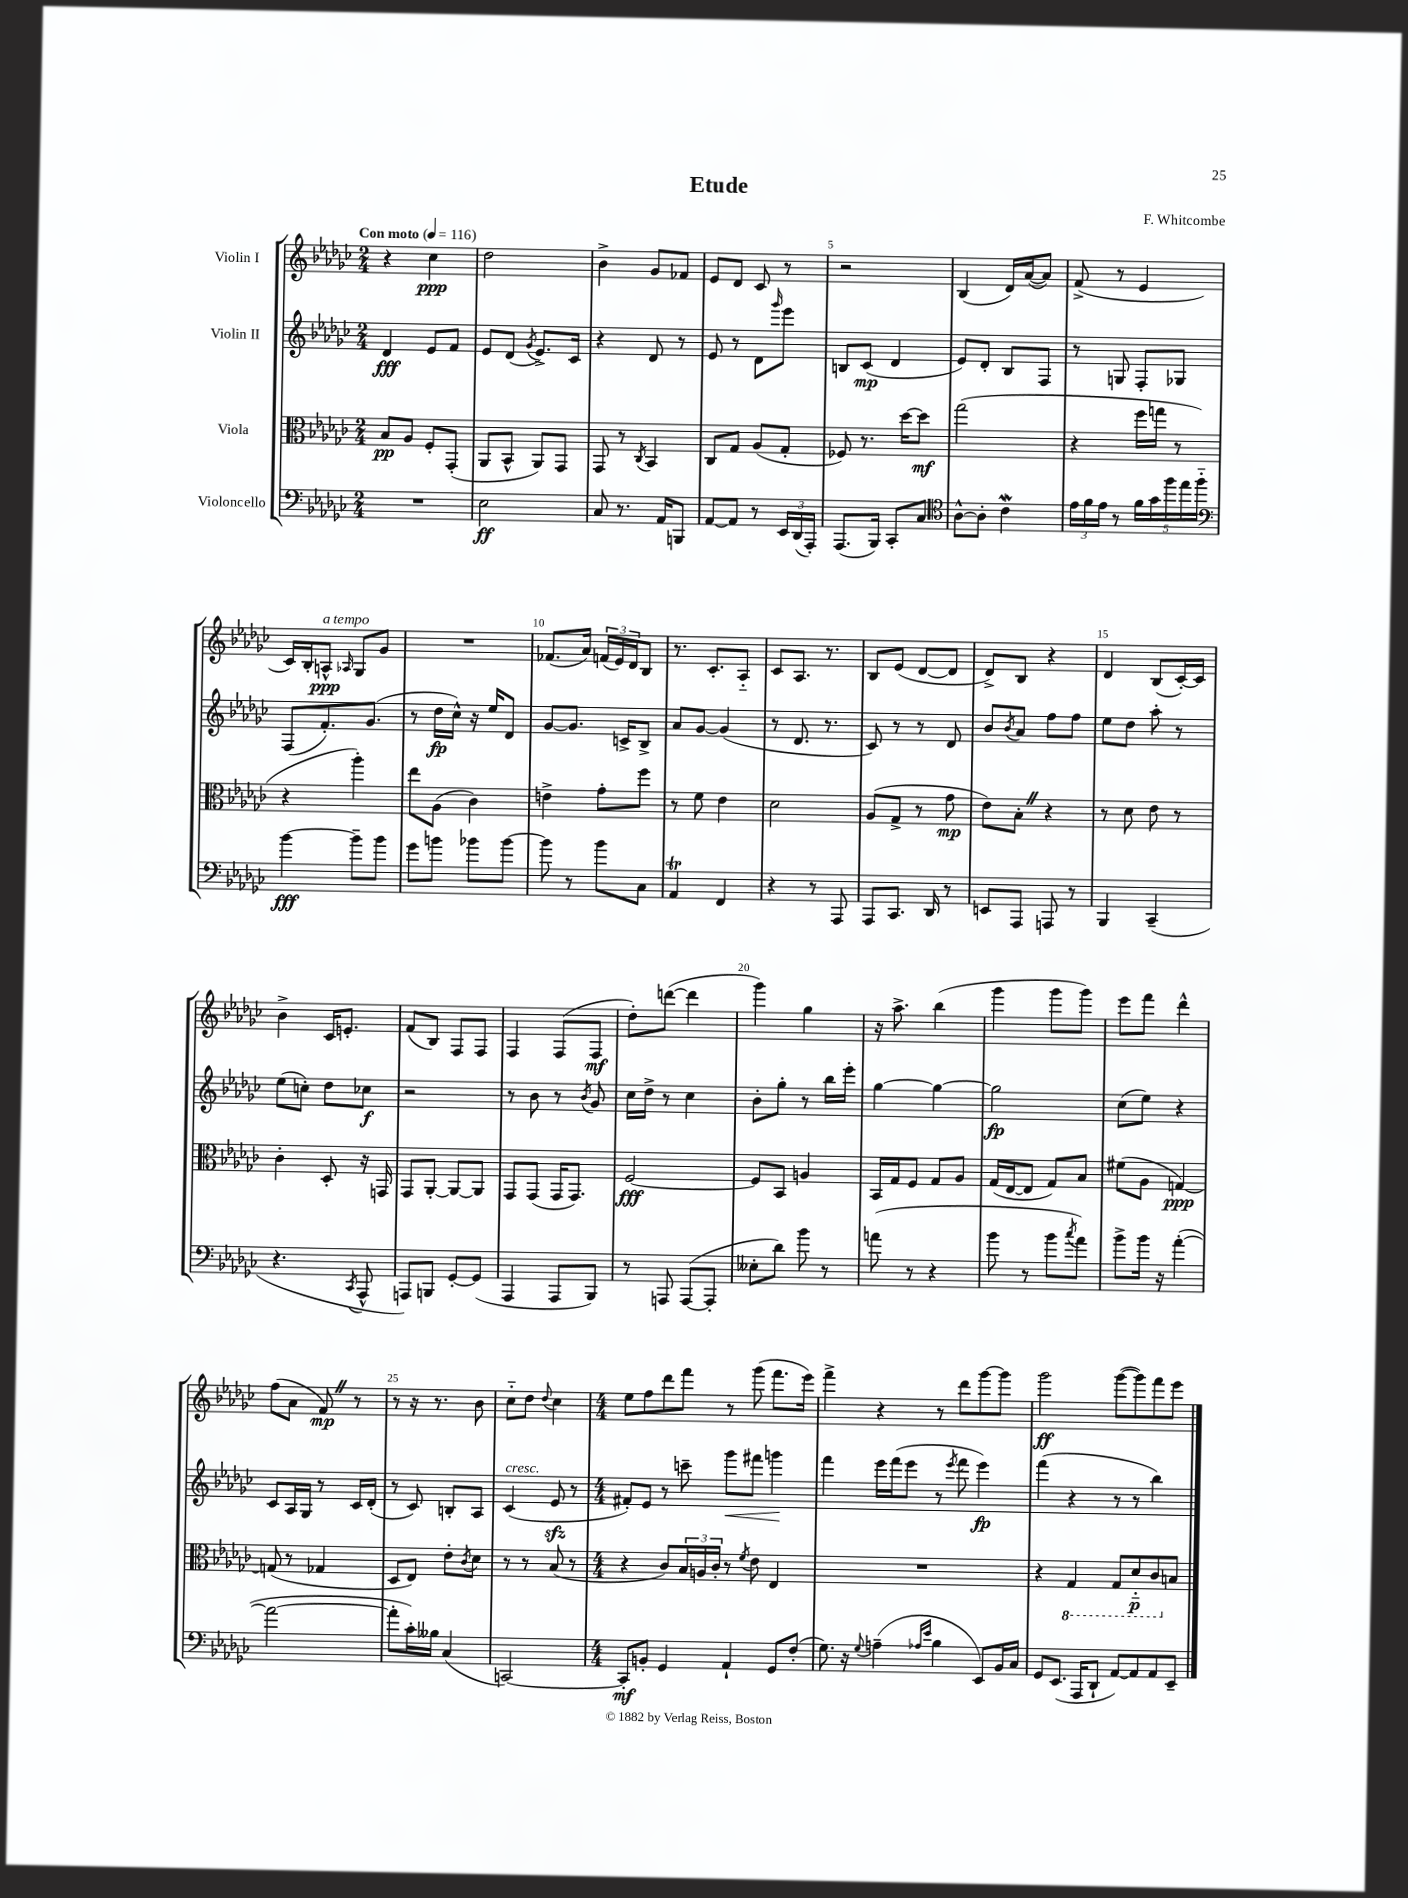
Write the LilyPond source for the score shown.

\header { title = "Etude" composer = "F. Whitcombe" }
<<
\new StaffGroup <<
\new Staff = "s0" \with { instrumentName = "Violin I" } {
    \clef treble \key ges \major \numericTimeSignature \time 2/4 \tempo "Con moto" 4 = 116
    r4 ces''4\ppp |
    des''2 |
    bes'4-> ges'8 fes'8 |
    ees'8 des'8 ces'8 r8 |
    r2 |
    bes4( des'16) aes'16~( aes'8) |
    f'8->( r8 ees'4 |
    ces'16) bes16-. a8-^\ppp^\markup { \italic "a tempo" } \grace { aes16 } ges8 ges'8 |
    R2 |
    fes'8.( aes'16) \tuplet 3/2 { f'16( ees'16) des'16 } bes8 |
    r8. ces'8.-. aes8-_ |
    ces'8 aes8. r8. |
    bes8 ees'8( des'8~ des'8 |
    des'8->) bes8 r4 |
    des'4 bes8( ces'16~-.) ces'16 |
    bes'4-> ces'16 e'8.-. |
    f'8( bes8) f8 f8 |
    f4 f8( f8\mf |
    des''8-.) d'''8~( d'''4 |
    ges'''4) ges''4 |
    r16 aes''8.-> bes''4( |
    ges'''4 ges'''8 ges'''8) |
    ees'''8 f'''8 des'''4-^ |
    f''8( aes'8 f'8\mp) \once \override BreathingSign.text = \markup { \musicglyph "scripts.caesura.straight" } \breathe r8 |
    r8 r16 r8. bes'8 |
    ces''8-_ des''8 \appoggiatura { des''8 } ces''4 |
    \numericTimeSignature \time 4/4 ees''8 f''8 des'''8 f'''8 r8 ges'''8( f'''8. ees'''16) |
    f'''4-> r4 r8 des'''8 ges'''8~ ges'''8 |
    ges'''2\ff ges'''8~( ges'''8) f'''8 ees'''8 \bar "|." |
}
\new Staff = "s1" \with { instrumentName = "Violin II" } {
    \clef treble \key ges \major \numericTimeSignature \time 2/4
    des'4\fff ees'8 f'8 |
    ees'8 des'8( \acciaccatura { ges'8 } ees'8.->) ces'16 |
    r4 des'8 r8 |
    ees'8 r8 des'8 \grace { ges'''16 } ees'''8 |
    b8 ces'8\mp( des'4 |
    ees'8) des'8-. bes8 f8 |
    r8 g8 f8-. ges8 |
    f8( f'8.-.) ges'8.( |
    r8 des''16\fp ces''16-^) r16 ees''16 des'8 |
    ges'8~ ges'8. c'16-> bes8-> |
    aes'8 ges'8~ ges'4( |
    r8 des'8. r8. |
    ces'8) r8 r8 des'8 |
    bes'8 \acciaccatura { bes'8 } aes'8 f''8 f''8 |
    ees''8 des''8 aes''8-. r8 |
    ees''8( c''8-.) des''8 ces''8\f |
    r2 |
    r8 bes'8 r8 \acciaccatura { bes'8 } ges'8 |
    ces''16 des''16-> r8 ces''4 |
    bes'8-. ges''8-. r8 bes''16 ees'''16-. |
    ges''4~ ges''4~ |
    ges''2\fp |
    ces''8( ees''8) r4 |
    ces'8 aes16 ges16 r8 ces'16 des'16-.( |
    r8 ces'8) b8-. aes8 |
    ces'4^\markup { \italic "cresc." }( ees'8\sfz r8 |
    \numericTimeSignature \time 4/4 fis'8-.) ees'8 r8 c'''8-- ges'''8\< fis'''8 g'''4\! |
    f'''4 ees'''16 f'''16( ees'''8 r8 \acciaccatura { ees'''8 } f'''8 ees'''4\fp) |
    f'''4( r4 r8 r8 bes''4) \bar "|." |
}
\new Staff = "s2" \with { instrumentName = "Viola" } {
    \clef alto \key ges \major \numericTimeSignature \time 2/4
    bes8\pp aes8 f8-. ges,8-.( |
    aes,8 bes,8-^ aes,8) ges,8 |
    ges,8 r8 \acciaccatura { ces8 } bes,4 |
    ces8 ges8 aes8( ges8-. |
    fes8) r8. des''16~ des''8\mf |
    ges''2( |
    r4 f''16 g''16 r8 |
    r4 aes''4-.) |
    ees''8 aes8( ces'4) |
    e'4-> ges'8-. f''8 |
    r8 f'8 ees'4 |
    des'2 |
    aes8( ges8-> r8 ges'8\mp |
    ees'8) bes8-. \once \override BreathingSign.text = \markup { \musicglyph "scripts.caesura.straight" } \breathe r4 |
    r8 des'8 ees'8 r8 |
    ces'4-. des8-. r16 g,16 |
    ges,8 aes,8~-. aes,8~ aes,8 |
    ges,8 ges,8( ges,16 ges,8.) |
    f2~\fff |
    f8 bes,8 a4 |
    bes,16 ges16 f8 ges8 aes8 |
    ges16( ees16~ ees8 ges8) bes8 |
    fis'8( aes8 g4~\ppp) |
    g8( r8 ges4 |
    des8 ees8) ees'8-. \acciaccatura { ces'8 } des'8 |
    r8 r8 bes8( r8 |
    \numericTimeSignature \time 4/4 r4 ces'8) \tuplet 3/2 { bes16 a16 ces'16-. } r8 \acciaccatura { f'8 } ees'8 ees4 |
    R1 |
    r4 \ottava #-1 ges,4 ges,8 des8-_\p ces8 \ottava #0 b8 \bar "|." |
}
\new Staff = "s3" \with { instrumentName = "Violoncello" } {
    \clef bass \key ges \major \numericTimeSignature \time 2/4
    R2 |
    ees2\ff |
    ces8 r8. aes,16 b,,8 |
    aes,8~ aes,8 r8 \tuplet 3/2 { ees,16 des,16( aes,,16-.) } |
    aes,,8.( bes,,16) ces,8-. ces8 |
    \clef tenor aes8~-^ aes8-. ces'4\mordent |
    \tuplet 3/2 { ees'16 f'16 ees'16 } r8 \tuplet 5/4 { f'16 ges'16 f''16 ees''16 f''16-_ } |
    \clef bass bes'4~\fff bes'8-- bes'8 |
    ges'8 b'8 bes'8 bes'8~ |
    bes'8 r8 bes'8 ces8 |
    aes,4\trill f,4 |
    r4 r8 aes,,8 |
    aes,,8 ces,8. des,16 r8 |
    e,8 aes,,8 a,,8 r8 |
    bes,,4 ces,4--( |
    r4. \acciaccatura { ces,8 } aes,,8-^ |
    a,,8) b,,8 ges,8~-. ges,8( |
    aes,,4 aes,,8 bes,,8) |
    r8 a,,8 a,,8~( a,,8-. |
    eeses8-. des'8) bes'8 r8 |
    a'8( r8 r4 |
    bes'8 r8 bes'8 \acciaccatura { ces''8 } aes'8) |
    bes'8-> bes'16 r16 aes'4~-.( |
    aes'2~ |
    aes'8-. ces'16-.) beses16 ces4( |
    c,2~) |
    \numericTimeSignature \time 4/4 c,8-.\mf b,8-. ges,4 aes,4-! ges,8 f8-.( |
    ges8.) r16 \appoggiatura { ges8 } a4--( \grace { aes16 ees'16 } bes4 ees,8) bes,16 ces16 |
    ges,8 ees,8.( aes,,16 des,8-! aes,8~) aes,8 aes,8 ees,8-- \bar "|." |
}
>>
>>
\layout { \context { \Score \override BarNumber.break-visibility = ##(#f #t #t) barNumberVisibility = #(every-nth-bar-number-visible 5) } }
